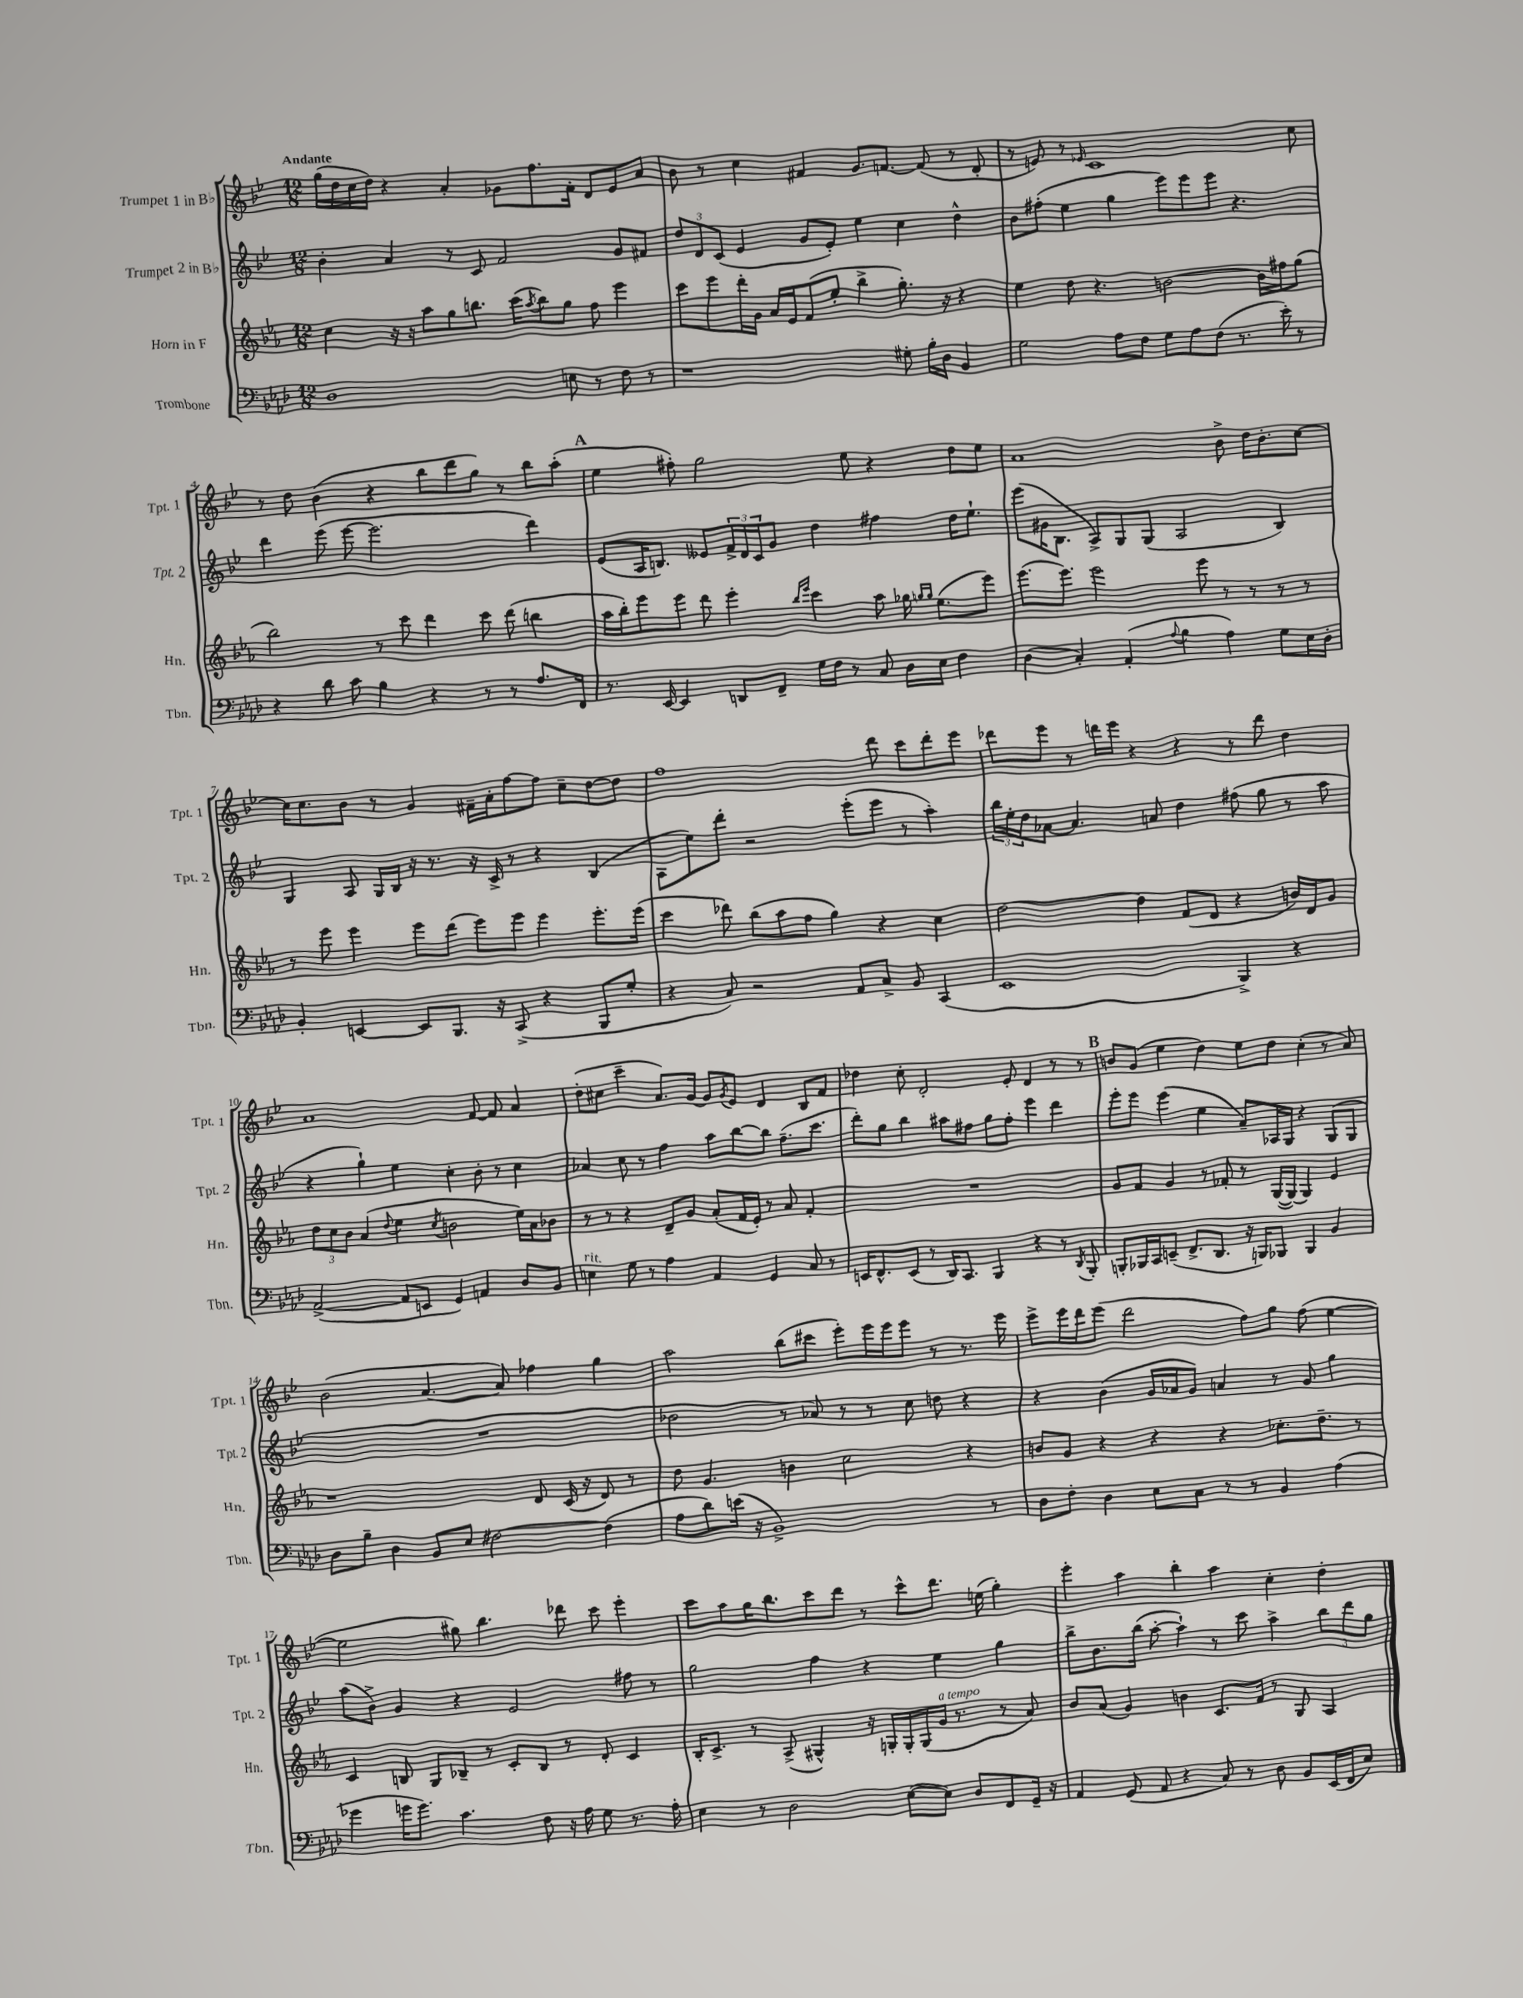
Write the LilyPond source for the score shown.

<<
\new StaffGroup <<
\new Staff = "s0" \with { instrumentName = "Trumpet 1 in Bb" shortInstrumentName = "Tpt. 1" } {
    \clef treble \key bes \major \numericTimeSignature \time 12/8 \tempo "Andante"
    g''16( d''16 c''16 d''16) r4 a'4-. ges'8 f''8. f'16-. d'8 ees'8 a'8 |
    bes'8 r8 c''4 fis'4 g'8. f'8.~ f'8( r8 d'8-. |
    r8 e'8) r8 \grace { ees'16 } c'1 c''8 |
    r8 d''8 bes'4( r4 bes''8 d'''8 g''8) r8 bes''8 a''8-.( |
    \mark \markup { \bold "A" } ees''4 fis''8-.) g''2 ees''8 r4 d''8 ees''8 |
    a'1 bes'8-> d''16 bes'8.-. c''8~ |
    c''16 c''8. bes'8 r8 g'4 fis'16-- a'16-. f''8~ f''8 c''8-- d''8~ d''8 |
    f''1 d'''8 c'''8 d'''8-. ees'''8 |
    des'''8 ees'''8 r8 d'''16 ees'''16 r4 r4 r8 d'''8 d''4 |
    a'1 f'8~ f'8 a'4 |
    d''8-.( cis''8 c'''4-- a'8.) g'16~ g'8 \acciaccatura { g'8 } ees'8 d'4 bes8 f'8 |
    des''4 c''8-. d'2-. ees'8-. d'4 r8 r8 |
    \mark \markup { \bold "B" } b'8 g'8( ees''4 d''4) ees''8 d''8 c''4-.( r8 a'8) |
    bes'2( a'4.~ a'8) fes''4 g''4 |
    a''2 bes''8( cis'''8 ees'''8-.) ees'''16 ees'''16 ees'''8 r8 r8. ees'''16 |
    ees'''8-> ees'''16 d'''16 ees'''8( d'''2 f''8) g''8 f''8( ees''4~ |
    ees''2 gis''8) bes''4. des'''8 c'''8 ees'''4-. |
    c'''8 a''8 g''16 bes''8. c'''8 d'''8 r8 c'''8-^ d'''8. e''16( g''4-.) |
    ees'''4-. a''4 bes''4-. a''4 c''4-. d''4-. \bar "|." |
}
\new Staff = "s1" \with { instrumentName = "Trumpet 2 in Bb" shortInstrumentName = "Tpt. 2" } {
    \clef treble \key bes \major \numericTimeSignature \time 12/8
    bes'4-. a'4 r8 c'8 f'2 g'8 fis'8 |
    \tuplet 3/2 { d''8 d'8 c'8( } ees'4 g'8 ees'8-.) ees''4 c''4 d''4-^ |
    bes'8 fis''8-.( ees''4 g''4 ees'''8) ees'''8 ees'''8 r4. |
    d'''4 ees'''8( ees'''8~ ees'''2. d'''4) |
    \mark \markup { \bold "A" } ees'8( a16 b8.) eeses'8 \tuplet 3/2 { f'16-> d'16 c'16 } g'8 d''4 fis''4 d''16 ees''8.-! |
    ees'''8( gis'16 bes8. a8->) g8 g8( a2 bes4) |
    g4 a8 g16 bes16 r16 r8. r16 c'16-> r8 r4 bes4( |
    a8 ees''8) d'''8-. r2 ees'''8-.( ees'''8 r8 a''4-.) |
    \tuplet 3/2 { bes''16 ees''16-. d''16 } aes'8~ aes'4. a'8 d''4 fis''8( g''8 r8 a''8 |
    r4 g''4-!) ees''4 c''4-. bes'8-. r8 c''4 |
    aes'4 c''8 r8 f''4 a''8 bes''8~ bes''8 f''8.--( c'''8. |
    d'''8-.) g''8 bes''4 ais''8 fis''8 g''8 fis''8-. ees'''4 d'''4 |
    \mark \markup { \bold "B" } ees'''8-. ees'''8 ees'''4( ees''4 a'8--) aes16 g16 r4 g8( g8 |
    R1. |
    des''2 r8 aes'8) r8 r8 c''8 d''8 r4 |
    r4 bes'4( g'16 aes'16 g'8) a'4 r8 g'8 g''4 |
    a''8( bes'8->) g'4 r4 ees'2 fis''8 r8 |
    g''2 f''4 r4 ees''4 g''4 |
    bes''8-> bes'8. bes''16( a''8~-. a''4-!) r8 c'''8 a''4-> \tuplet 3/2 { bes''8 d'''8 g''8 } \bar "|." |
}
\new Staff = "s2" \with { instrumentName = "Horn in F" shortInstrumentName = "Hn." } {
    \clef treble \key ees \major \numericTimeSignature \time 12/8
    c''4 r16 r16 aes''8 g''8 b''8. c'''16( \acciaccatura { aes''8 } b''8) g''8 f''8 ees'''4 |
    c'''8 ees'''8 d'''16-. g'16 aes'16 ees'16 f'8( ees''8-. bes''4-> g''8.-.) r16 r4 |
    ees''4 d''8 r4. b'2~ b'16 fis''16 g''8( |
    bes''2) r8 c'''8 d'''4 c'''8 d'''8( b''4 |
    \mark \markup { \bold "A" } aes''16 bes''16-.) ees'''8 ees'''8 d'''8 ees'''4-. \grace { bes''16 ees'''16 } c'''4 aes''8 ges''16 \grace { g''16 g''16 } ees''8.( ees'''8) |
    ees'''8.( ees'''8.) ees'''2 ees'''8 r8 r8 r8 r8 |
    r8 ees'''8 ees'''4 ees'''8 d'''8( ees'''8) ees'''8 ees'''4 ees'''8.-. ees'''16( |
    c'''4 des'''8) bes''8( aes''8 f''8 g''4) r4 c''4 |
    d''2~ d''4 f'8( d'8 r4 b'16) d'16 g'8 |
    \tuplet 3/2 { d''8 c''8 bes'8 } aes'4( \appoggiatura { d''8 } ees''4 \acciaccatura { c''8 } b'2 ees''16) aes'16 bes'8 |
    r8 r8 r4 d'8-- g'8 aes'8-.( f'16 ees'16-.) r8 aes'8 f'4-. |
    R1. |
    \mark \markup { \bold "B" } g'8 f'8 g'4 r8 fes'8-. r8 g16~( g16~) g4 ees'4 |
    r1 d'8 c'16( r16 d'8) r8 |
    d''8 g'4. b'4 c''2 r4 |
    b'8 g'8 r4 r4 r4 ces''8.-. d''8.-- r8 |
    c'4 b8 g8 bes8-- r8 c'8-. bes8 r8 d'8-. c'4 |
    bes16-. c'8.-> r8 aes8->( gis4-^) r16 g16-. g16-. g16( g'16^\markup { \italic "a tempo" } r8. r8 aes'8) |
    bes'8 aes'8( g'4) b'4 c'8. f'16 r8 g8 aes4 \bar "|." |
}
\new Staff = "s3" \with { instrumentName = "Trombone" shortInstrumentName = "Tbn." } {
    \clef bass \key aes \major \numericTimeSignature \time 12/8
    des1 e8 r8 f8 r8 |
    r1 gis8-. bes16-. des16 bes,4 |
    g2 aes8 f8 g8 aes8 f8( r8. ees'16-.) r8 |
    r4 des'8 c'8 bes4 r4 r8 r8 aes8. f,16 |
    \mark \markup { \bold "A" } r8. ees,16~ ees,4 d,8 f,8-- g16 f16 r8 c8 des16 ees16 f4 |
    des4( c4-.) aes,4-.( \appoggiatura { aes8 } bes4 aes4) g8 ees16 des16-. |
    bes,4-. e,4~ e,8 bes,,8. r16 c,8->( r4 bes,,8 g8-. |
    r4 c8) r2 aes,8 c8-> bes,8 c,4( |
    ees,1 bes,,4->) r4 |
    aes,2~->( aes,8 e,8 g,4) a,4 des8 bes,8 |
    e4^\markup { \italic "rit." } g8 r8 aes4 aes,4 g,4 c8 r8 |
    e,16 f,8.-^ e,8( r8 des,16) c,8. bes,,4 r4 r8 \acciaccatura { des,8 } bes,,8-. |
    \mark \markup { \bold "B" } b,,8-. bes,,16 c,16 e,8--( f,8.-> des,8. r16 b,,16) bes,,8 bes,,4 bes,4 |
    des8 bes8-- des4 bes,8 ees8 fis2~ fis4( |
    aes8 des'8) e'16( r16 bes,1->) r8 |
    des8 f8-. des4 ees8 c8 r8 r8 bes,4 aes4( |
    ges'4 g'16 g'8.) c'4. f8 r16 aes16 g8 r8. aes16-. |
    ees4 r8 des2 ees8~( ees8) des8 f,8 g,16-- r16 |
    aes,4 g,8( aes,8 r4 c8) r8 des8 bes,8 ees,16( f,16 ees8) \bar "|." |
}
>>
>>
